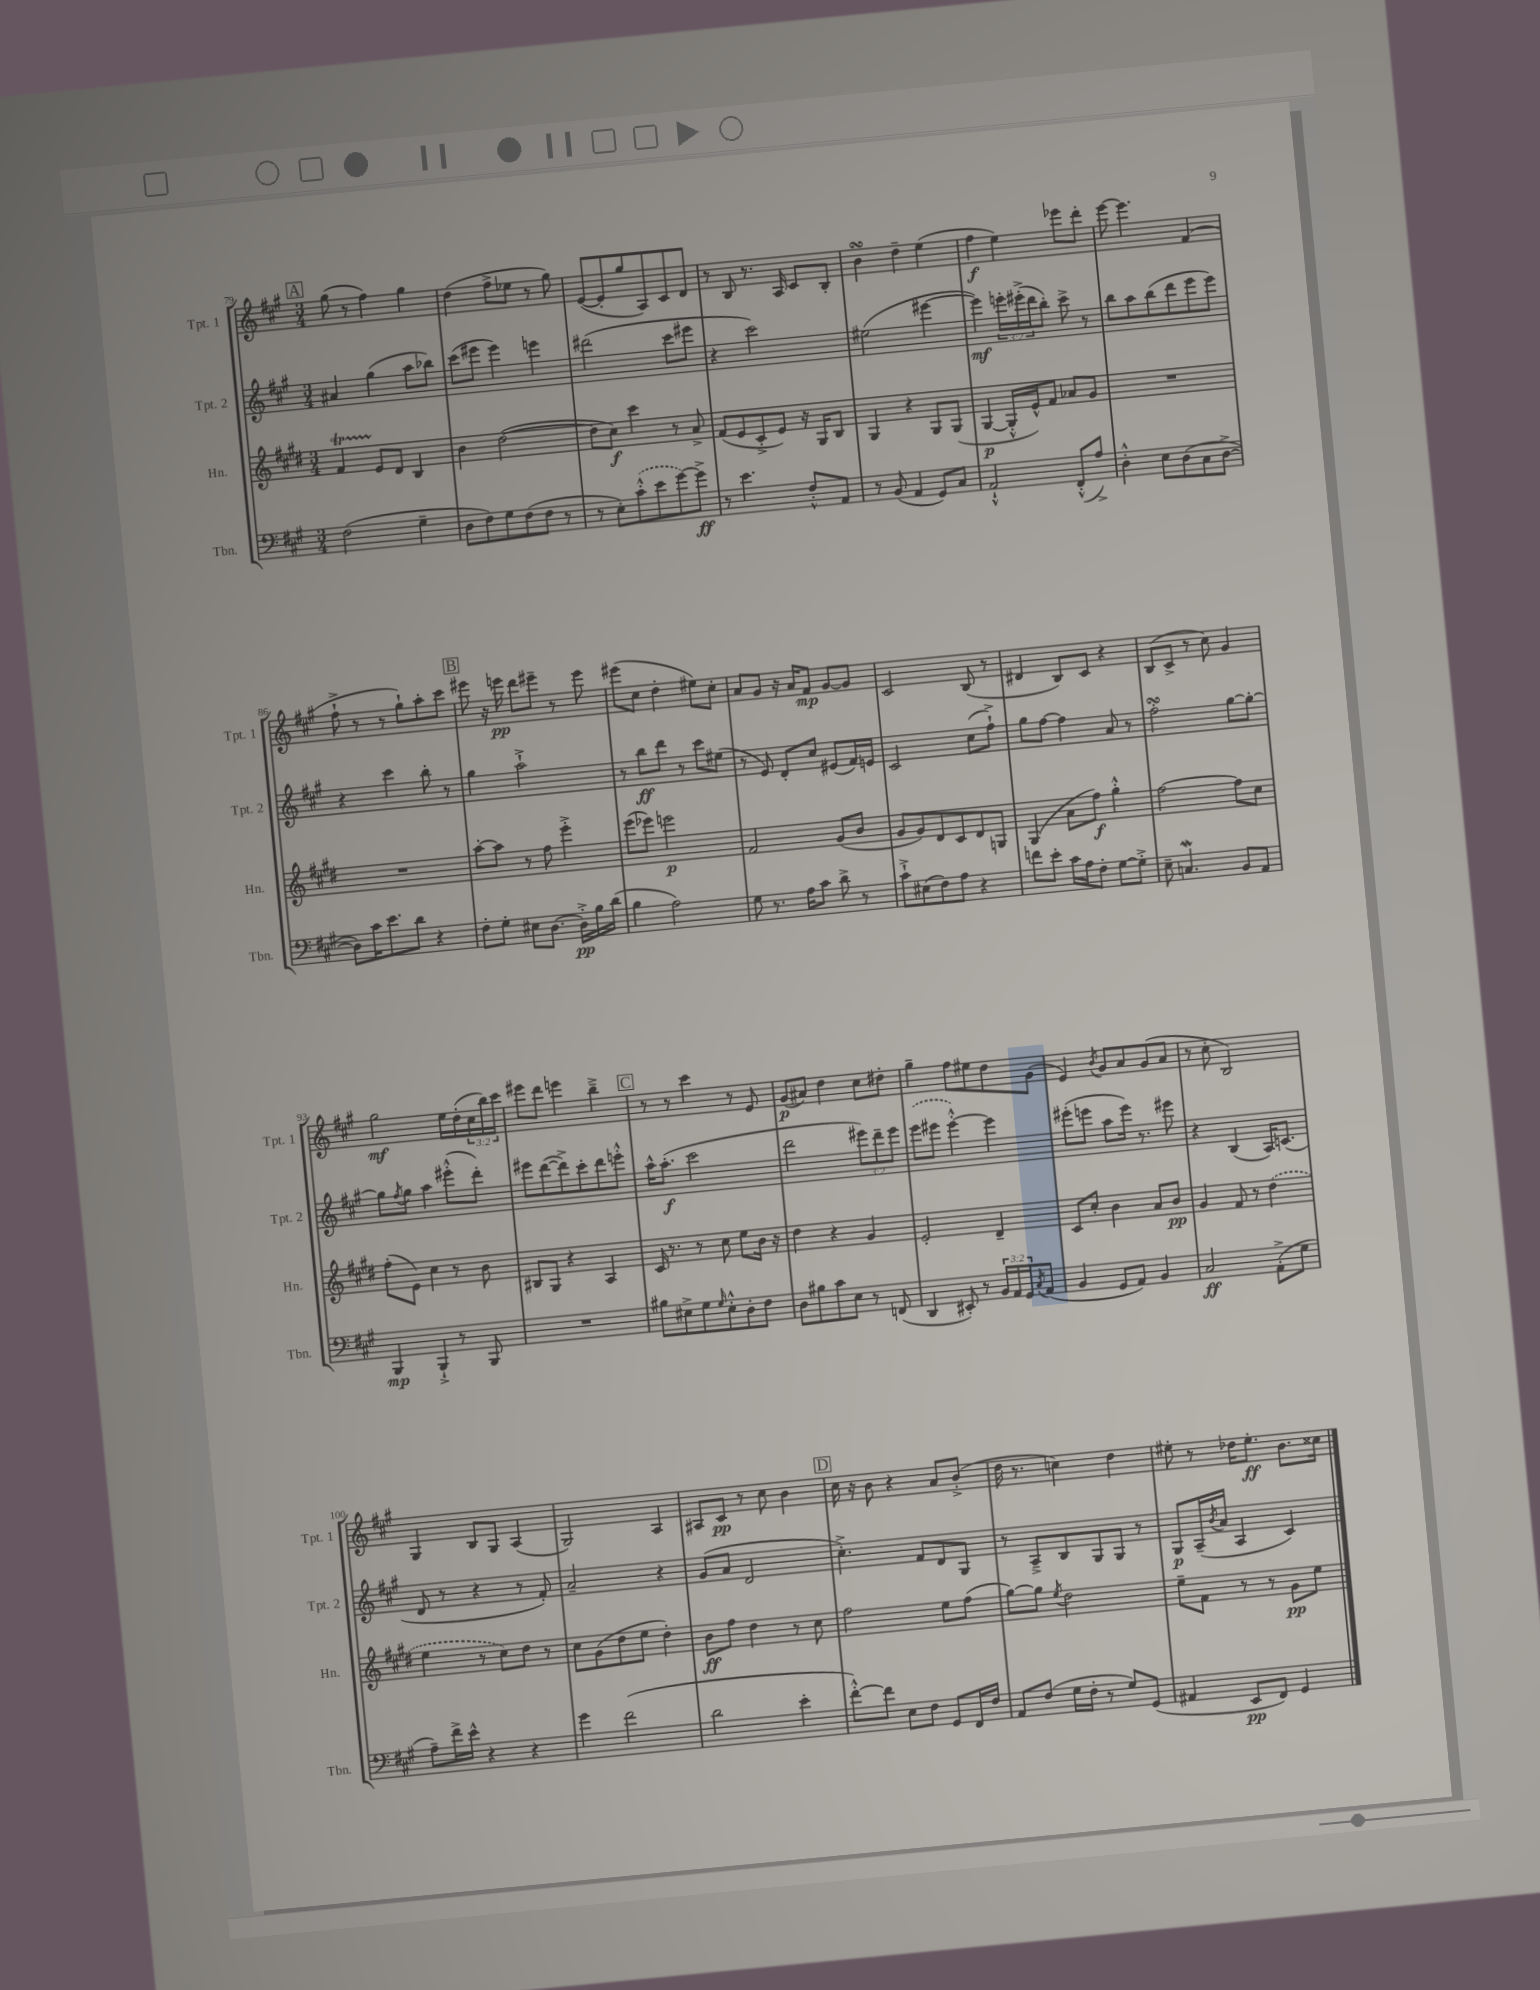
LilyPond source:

<<
\new StaffGroup <<
\new Staff = "s0" \with { instrumentName = "Tpt. 1" shortInstrumentName = "Tpt. 1" } {
    \clef treble \key a \major \numericTimeSignature \time 3/4 \override Staff.TupletNumber.text = #tuplet-number::calc-fraction-text
    \mark \markup { \box "A" } gis''8( r8 fis''4) gis''4 |
    d''4( fis''8-> ees''8 r8 gis''8) |
    e'8~( e'8-. gis''8 a8) cis'8 d'8 |
    r8 b8 r8. a16 cis'8 b8-. |
    b'4\turn d''4-- e''4( |
    fis''4\f e''4) ees'''8 d'''8-. |
    e'''8~ e'''4. fis'4( |
    fis''8-!-> r8 r8 gis''8-!) a''8-. cis'''8 |
    \mark \markup { \box "B" } eis'''8 r16 e'''16\pp d'''8 eis'''8-- r8 eis'''8 |
    eis'''8( cis''8 d''4-. eis''8) cis''8-. |
    a'8 gis'8 r16 a'16 fis'8\mp gis'8~ gis'8 |
    cis'2 b8( r8 |
    dis'4 b8) cis'8 r4 |
    b8( cis'8-> r8 cis''8) gis'4 |
    gis''2\mf e''16 d''16-.( \tuplet 3/2 { cis''16 b''16) cis'''16 } |
    eis'''8 d'''8 e'''4 b''4---> |
    \mark \markup { \box "C" } r8 r8 cis'''4 r8 e'8 |
    gis'8\p( ais'8) d''4 cis''8 dis''8-. |
    gis''4-- fis''8 eis''8 d''8 gis'8( |
    e'4) \acciaccatura { b'8 } gis'8 a'8 gis'8( a'8 |
    r8 cis''8-. b2) |
    gis4 b8 gis8 a4( |
    gis2) a4 |
    ais8 cis'8\pp r8 cis''8 b'4 |
    \mark \markup { \box "D" } cis''16 r16 b'8 r4 a'8 b'8-.->( |
    d''16 r8. c''4) d''4 |
    eis''8-. r8 des''16 eis''8.-.\ff b'8. cisis''16 \bar "|." |
}
\new Staff = "s1" \with { instrumentName = "Tpt. 2" shortInstrumentName = "Tpt. 2" } {
    \clef treble \key a \major \numericTimeSignature \time 3/4 \override Staff.TupletNumber.text = #tuplet-number::calc-fraction-text
    \mark \markup { \box "A" } ais'4 gis''4( a''8 bes''8) |
    cis'''8( eis'''8 eis'''4) e'''4 |
    dis'''2( cis'''8 eis'''8 |
    r4 cis'''2) |
    eis''2( eis'''4~ |
    eis'''4\mf) \tuplet 3/2 { e'''16-. eis'''16-.->( d'''16 } b''8-.) cis'''8-> r8 |
    b''8 a''8 b''8( d'''8 e'''8 e'''8) |
    r4 cis'''4 b''8-. r8 |
    \mark \markup { \box "B" } gis''4 a''2-!-> |
    r8 b''8\ff d'''8 r8 cis'''8 eis''8( |
    r8 e'8) d'8-. cis''8 eis'8( fis'16) e'16 |
    cis'2 cis''8( fis''8-!->) |
    gis''8 fis''8~ fis''4 a'8 r8 |
    fis''2-.\turn gis''8~ gis''8~-. |
    gis''8 \acciaccatura { fis''8 } gis''8 a''4 eis'''8-.-^( d'''8-.) |
    eis'''8 d'''8~( d'''8->) cis'''8-. d'''8 e'''8-.-^ |
    \mark \markup { \box "C" } a''16-^ a''8.-.\f( cis'''2 |
    d'''2 \tuplet 3/2 { eis'''8) d'''8-- eis'''8 } |
    \once \slurDashed e'''8( eis'''8 eis'''4~-.-^) eis'''4 |
    eis'''8-.( e'''8 a''8 e'''16) r8. eis'''8 |
    r4 b4( a16) c'8.( |
    d'8 r8 r4 r8 fis'8-.) |
    a'2-- r4 |
    gis'8( a'8 d'2 |
    \mark \markup { \box "D" } cis''4.-.->) fis'8 d'8 gis8 |
    r8 a8---> b8 gis8 gis8 r8 |
    gis8\p a16--( \acciaccatura { b'8 } a'16 a4 cis'4) \bar "|." |
}
\new Staff = "s2" \with { instrumentName = "Hn." shortInstrumentName = "Hn." } {
    \clef treble \key e \major \numericTimeSignature \time 3/4
    \mark \markup { \box "A" } fis'4\startTrillSpan e'8\stopTrillSpan dis'8 b4 |
    b'4 dis''2~( |
    dis''8 cis''8\f) cis'''4 r8 a'8-> |
    fis'8( e'8 cis'8-.-> e'8) r16 gis16 b8 |
    gis4 r4 gis8 gis8( |
    gis4~\p gis16-.-^ e'16-^) fis'8 aes'8 gis'8 |
    R2. |
    R2. |
    \mark \markup { \box "B" } a''8~-. a''8 r8 fis''8 e'''4-.-> |
    e'''8( ees'''8) e'''2\p |
    fis'2 gis'8( b'8 |
    gis'8 gis'8) dis'8 cis'8 dis'8 g8 |
    gis4( a'8 fis''8\f) gis''4-.-^ |
    fis''2~ fis''8 cis''8 |
    fis''8-.( e'8) cis''4 r8 b'8 |
    bis8 gis8 r4 a4 |
    \mark \markup { \box "C" } cis'16 r8. r8 cis''8 e''8 b'16 r16 |
    dis''4 r4 gis'4 |
    e'2-. dis'4-- |
    cis'8 cis''8-. b'4 a'8 b'8\pp |
    gis'4 fis'8 r8 \once \slurDashed dis''4( |
    e''4 r8 cis''8) dis''8 r8 |
    cis''8 gis'8( dis''8 e''8 dis''4-.) |
    b'8\ff fis''8 dis''4 r8 cis''8 |
    \mark \markup { \box "D" } fis''2 e''8 fis''8( |
    gis''8~) gis''8 \acciaccatura { e''8 } dis''2 |
    e''8-- fis'8 r8 r8 gis'8\pp e''8 \bar "|." |
}
\new Staff = "s3" \with { instrumentName = "Tbn." shortInstrumentName = "Tbn." } {
    \clef bass \key a \major \numericTimeSignature \time 3/4 \override Staff.TupletNumber.text = #tuplet-number::calc-fraction-text
    \mark \markup { \box "A" } fis2( gis4-- |
    d8 fis8) gis8 fis8( fis8 r8 |
    r8 e8-.) \once \slurDashed cis'8-.-^( e'8 gis'8~) gis'8->\ff |
    r8 e'4. fis8-.-^ a,8 |
    r8 b,8( a,4 gis,8) cis8 |
    a,2-!-^ fis,8-.-^( a8->) |
    d4-.-^ e8 d8( cis8 d8~-> |
    d8) cis'16 e'8. d'8 r4 |
    \mark \markup { \box "B" } fis8-. gis8-. eis8 d8.~ d16-.->\pp b16 d'16( |
    b4 a2) |
    gis8 r8. a16 cis'8 d'8-> r8 |
    cis'8-!-> eis8( fis8) a8 r4 |
    f'8 e'8-. cis'16 a16 fis8-. gis8~ gis8-.-> |
    e8-- c4.\mordent b,8 a,8 |
    b,,4\mp b,,4-!-> r8 b,,8 |
    R2. |
    \mark \markup { \box "C" } bis8 eis8-> gis8 \grace { gis16 } eis8-.-^ d8-. fis8 |
    d8 bis8 cis'8 e8 r8 f,8( |
    d,4 eis,8-.) r8 \tuplet 3/2 { b,16 a,16 gis,16 } \acciaccatura { cis8 } a,8( |
    b,4 gis,8 a,8) b,4 |
    cis2\ff a,8-.->( gis8 |
    a8--) fis'16-> e'16-^ r4 r4 |
    gis'4 fis'2( |
    d'2 e'4-. |
    \mark \markup { \box "D" } fis'8~-.-^) fis'8 e8 fis8 gis,8 fis,16 fis16 |
    a,8 fis8( gis16 fis16-. r8 gis8) gis,8( |
    ais,4 e,8\pp fis,8) gis,4 \bar "|." |
}
>>
>>
\layout { \context { \Score currentBarNumber = #79 } }
